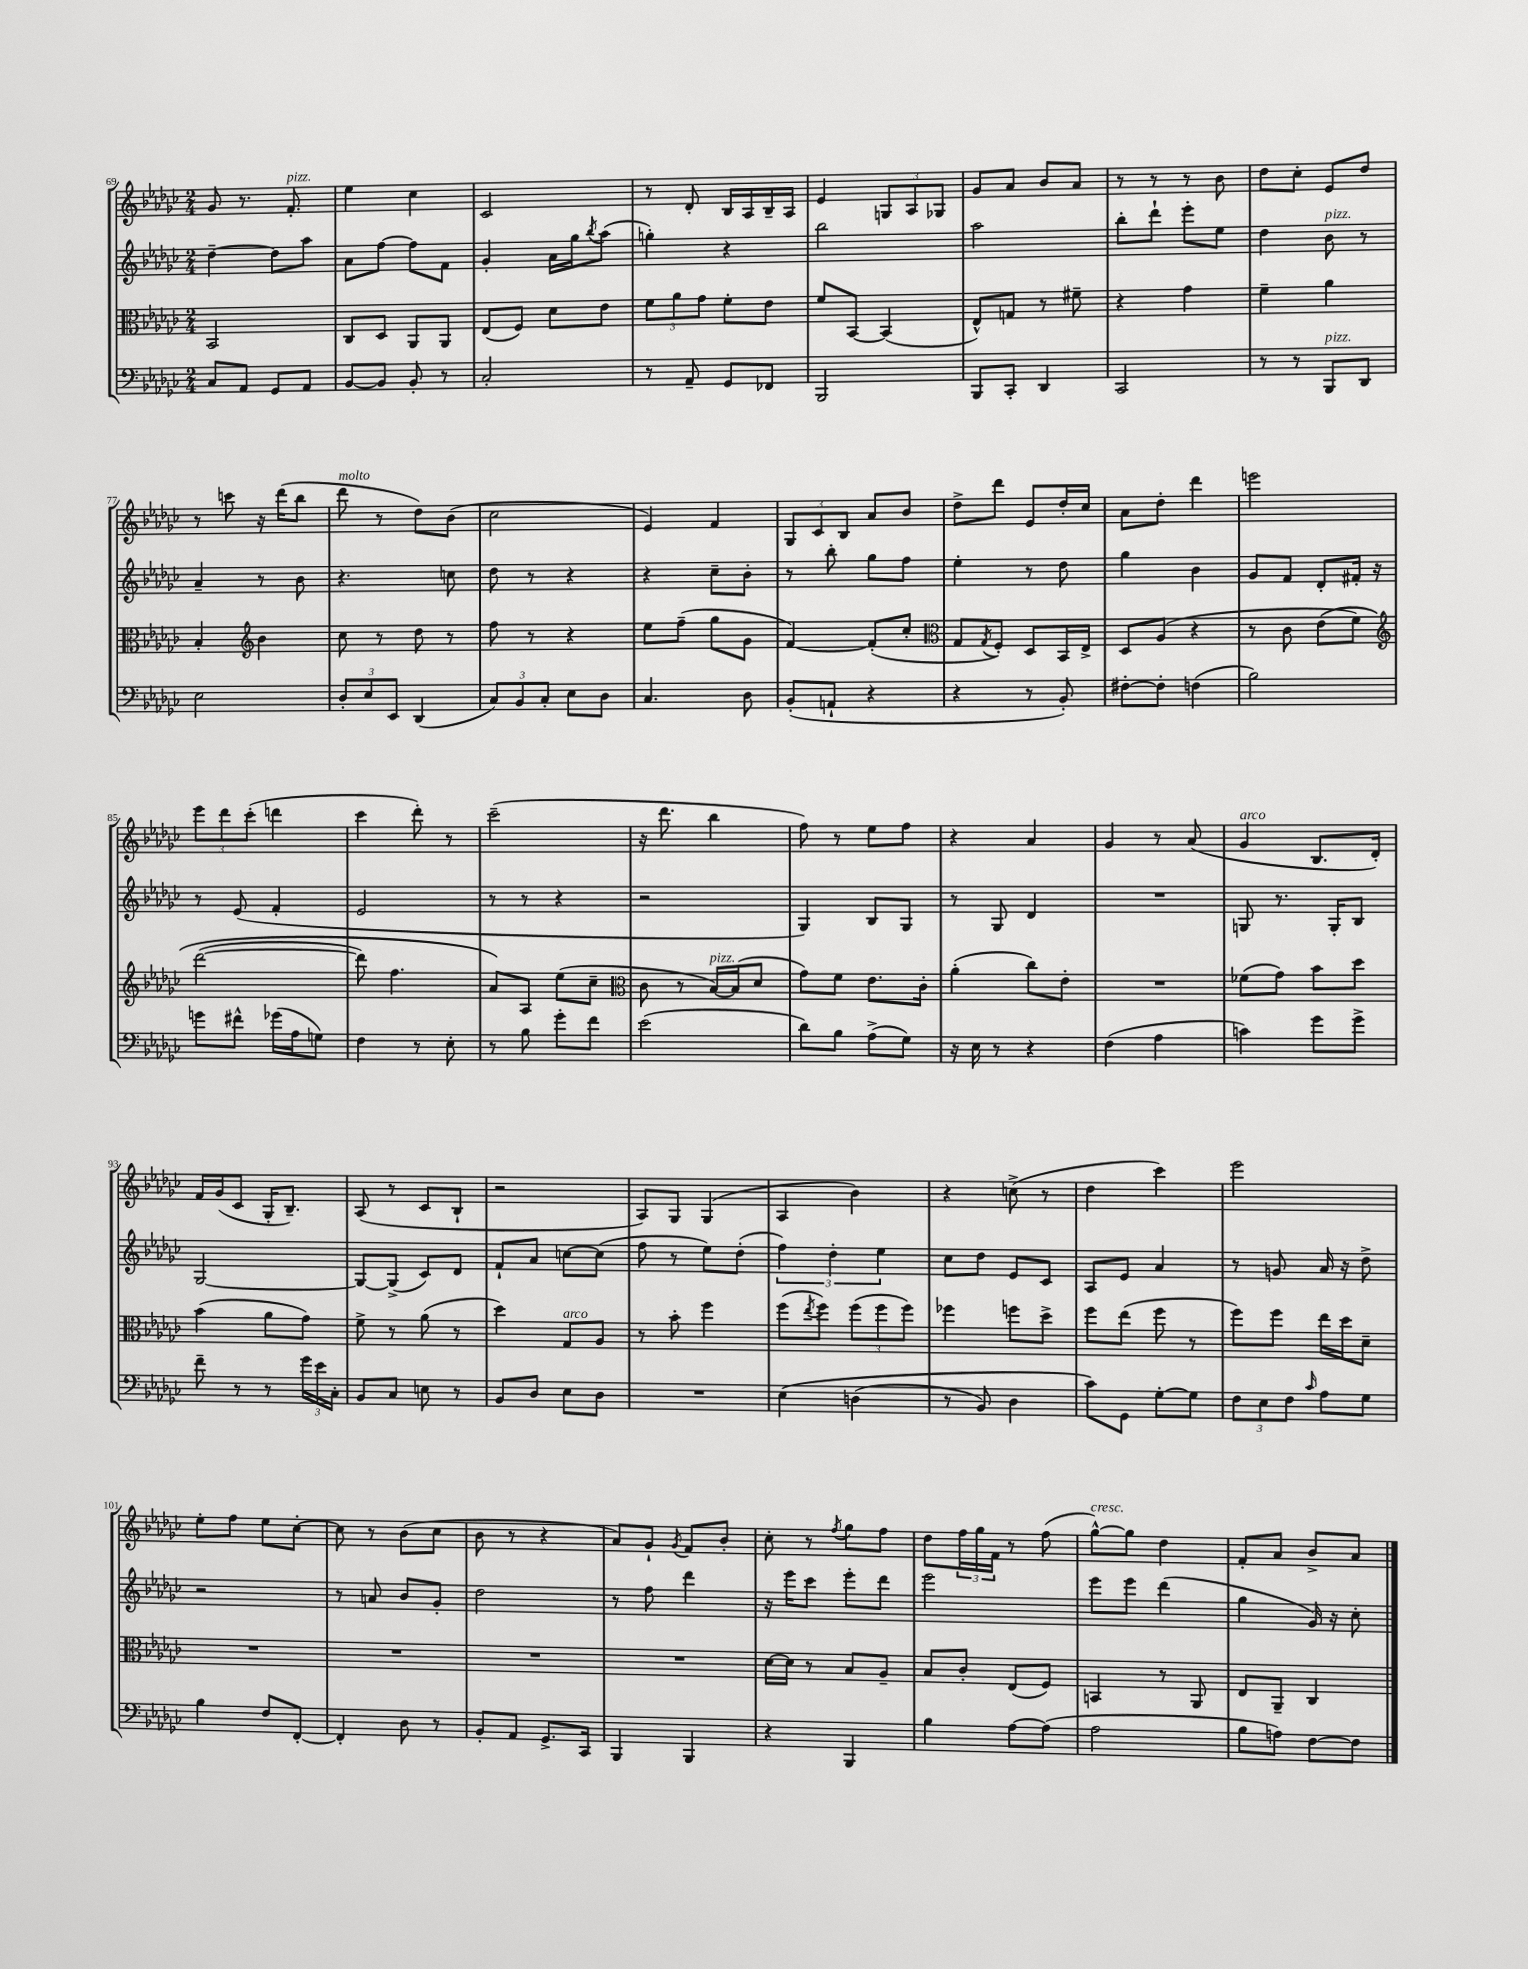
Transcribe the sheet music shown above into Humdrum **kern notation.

**kern	**kern	**kern	**kern
*part4	*part3	*part2	*part1
*staff4	*staff3	*staff2	*staff1
*clefF4	*clefC3	*clefG2	*clefG2
*k[b-e-a-d-g-c-]	*k[b-e-a-d-g-c-]	*k[b-e-a-d-g-c-]	*k[b-e-a-d-g-c-]
*M2/4	*M2/4	*M2/4	*M2/4
=69	=69	=69	=69
8C-/L	2BB-/	[4dd-~\	8g-/
8AA-/J	.	.	8.r
8GG-/L	.	8dd-\L]	.
!	!	!	!LO:TX:a:i:t=pizz.
.	.	.	8.f'/
8AA-/J	.	8aa-\J	.
=70	=70	=70	=70
[8BB-/L	8C-/L	8a-\L	4ee-\
8BB-/J]	8D-/J	[8ff\J	.
8BB-'/	8AA-/L	8ff\L]	4cc-\
8r	8AA-/J	8f\J	.
=71	=71	=71	=71
2C-'/	(8E-/L	4g-'/	2c-/
.	8F/J)	.	.
.	8d-\L	16a-\LL	.
.	.	16gg-\J	.
.	.	8qbb-/	.
.	8e-\J	(8aa-\J	.
=72	=72	=72	=72
8r	12f\L	4ggn'\)	8r
.	12a-\	.	.
8AA-~/	.	.	8d-'/
.	12g-\J	.	.
8GG-/L	8f'\L	4r	16B-/LL
.	.	.	16A-/
8FF-X/J	8e-\J	.	16B-~/
.	.	.	16A-/JJ
=73	=73	=73	=73
2BBB-/	8f/L	2bb-\	4e-/
.	[8BB-/J	.	.
.	(4BB-/]	.	12Gn/L
.	.	.	12A-/
.	.	.	12G-X/J
=74	=74	=74	=74
8BBB-/L	8E-^^/L)	2aa-\	8g-/L
8CC-'/J	8Gn/J	.	8a-/J
4DD-/	8r	.	8b-/L
.	8f#X~\	.	8a-/J
=75	=75	=75	=75
2CC-/	4r	8bb-'\L	8r
.	.	8ddd-`\J	8r
.	4g-\	8eee-'\L	8r
.	.	8ee-\J	8b-\
=76	=76	=76	=76
8r	4f~\	4dd-\	8dd-\L
8r	.	.	8cc-'\J
!	!	!LO:TX:a:i:t=pizz.	!
!LO:TX:a:i:t=pizz.	!	!	!
8BBB-/L	4a-\	8b-\	8e-/L
8DD-/J	.	8r	8dd-/J
!!LO:LB:g=z
=77	=77	=77	=77
2E-\	4B-'/	4a-~/	8r
.	.	.	8cccn\
*	*clefG2	*	*
.	4b-\	8r	16r
.	.	.	(16ddd-\KL
.	.	8b-\	8bb-\J
=78	=78	=78	=78
!	!	!	!LO:TX:a:i:t=molto
12D-'/L	8cc-\	4.r	8ddd-\
12E-/	.	.	.
.	8r	.	8r
12EE-/J	.	.	.
(4DD-/	8dd-\	.	8dd-\L)
.	8r	8ccn\	(8b-\J
=79	=79	=79	=79
12C-/L)	8ff\	8dd-\	2cc-\
12BB-/	.	.	.
.	8r	8r	.
12C-'/J	.	.	.
8E-\L	4r	4r	.
8D-\J	.	.	.
=80	=80	=80	=80
4.C-/	8ee-\L	4r	4e-/)
.	(8ff~\J	.	.
.	8gg-\L	8cc-~\L	4f/
8D-\	8g-\J	8b-'\J	.
=81	=81	=81	=81
(8BB-'/L	[4f/)	8r	12G-/L
.	.	.	12c-/
8AAn`/J	.	8bb-'\	.
.	.	.	12B-/J
4r	(8f'/L]	8gg-\L	8a-/L
.	8cc-'/J	8ff\J	8b-/J
=82	=82	=82	=82
*	*clefC3	*	*
4r	8G-/L	4ee-'\	8dd-^\L
.	8qG-/	.	.
.	8F'/J)	.	8ddd-\J
8r	8D-/L	8r	8e-/L
8BB-'/)	16BB-/L	8dd-\	16dd-'/L
.	16E-^/JJ	.	16cc-/JJ
=83	=83	=83	=83
[8F#X'\L	8D-/L	4gg-\	8a-\L
8F#'\J]	(8A-/J	.	8dd-'\J
(4Fn\	4r	4b-\	4ddd-\
=84	=84	=84	=84
2B-\)	8r	8g-/L	2eeen\
.	8c-\	8f/J	.
.	(8e-\L	8d-'/L	.
.	8f\J)	16f#X'/Jk	.
.	.	16r	.
!!LO:LB:g=z
=85	=85	=85	=85
*	*clefG2	*	*
8gn\L	([2ddd-\	8r	12eee-\L
.	.	.	12ddd-\
8f#X^^\J	.	(8e-/	.
.	.	.	(12ccc-'\J
(16g-X\LL	.	4f'/	4dddn\
16A-\J	.	.	.
8Gn\J)	.	.	.
=86	=86	=86	=86
4F\	8ddd-\])	2e-/	4ccc-\
.	4.ff\	.	.
8r	.	.	8ddd-'\)
8E-'\	.	.	8r
=87	=87	=87	=87
8r	8a-/L)	8r	(2ccc-~\
8B-\	8A-/J	8r	.
8g-'\L	(8ee-\L	4r	.
8f\J	8cc-~\J	.	.
=88	=88	=88	=88
*	*clefC3	*	*
(2e-\	8c-\	2r	16r
.	.	.	8.ddd-\
.	8r	.	.
!	!LO:TX:a:i:t=pizz.	!	!
.	[16B-/LL)	.	4bb-\
.	(16B-/J]	.	.
.	8d-/J	.	.
=89	=89	=89	=89
8d-\L)	8g-\L)	4G-/)	8ff\)
8B-\J	8f\J	.	8r
(8A-^\L	8.e-\L	8B-/L	8ee-\L
8G-\J)	.	8G-/J	8ff\J
.	16c-'\Jk	.	.
=90	=90	=90	=90
16r	(4a-'\	8r	4r
16E-\	.	.	.
8r	.	8G-/	.
4r	8cc-\L)	4d-/	4a-/
.	8e-'\J	.	.
=91	=91	=91	=91
(4F\	2r	2r	4g-/
4A-\	.	.	8r
.	.	.	(8a-/
=92	=92	=92	=92
!	!	!	!LO:TX:a:i:t=arco
4cn\)	(8f-X\L	8Gn/	4g-/
.	8g-\J)	8.r	.
8g-\L	8b-\L	.	8.B-/L
.	.	16G'/KL	.
8g-^\J	8dd-\J	8B-/J	.
.	.	.	16d-'/Jk)
!!LO:LB:g=z
=93	=93	=93	=93
8f~\	(4b-\	[2G-/	16f/LL
.	.	.	(16g-/J
8r	.	.	8c-/J
8r	8a-\L	.	16G-'/KL
.	.	.	8.B-~/J)
24g-\LL	8g-\J)	.	.
24e-\	.	.	.
24C-'\JJ	.	.	.
=94	=94	=94	=94
8BB-/L	8f^\	8G-/L_	(8A-/
8C-/J	8r	(8G-^/J]	8r
8En\	(8a-\	8c-/L)	8c-/L
8r	8r	8d-/J	8B-`/J
=95	=95	=95	=95
8BB-/L	4dd-\)	8f`/L	2r
8D-/J	.	8a-/J	.
!	!LO:TX:a:i:t=arco	!	!
8E-\L	8G-/L	[8ccn\L	.
8D-\J	8A-/J	(8cc\J]	.
=96	=96	=96	=96
2r	8r	8ff\	8A-/L)
.	8b-'\	8r	8G-/J
.	4ff\	8ee-\L)	(4G-/
.	.	(8dd-'\J	.
=97	=97	=97	=97
(4E-\	(8ff\L	6ff\)	4A-/
.	8qee-/	.	.
.	8ff\J)	.	.
.	.	6dd-'\	.
(4Dn\	(12ff\L	.	4b-\)
.	12ff\	6ee-\	.
.	12ff\J)	.	.
=98	=98	=98	=98
8r	4ff-X\	8cc-\L	4r
8BB-/)	.	8dd-\J	.
4D-\	8ffn\L	8e-/L	(8ccn^\
.	8dd-^\J	8c-/J	8r
=99	=99	=99	=99
8c-\L)	8ff\L	8A-/L	4dd-\
8GG-\J	(8ee-\J	8e-/J	.
[8G-'\L	8ff\	4a-/	4ccc-\)
8G-\J]	8r	.	.
=100	=100	=100	=100
12F\L	8ff\L)	8r	2eee-\
12E-\	.	.	.
.	8ff\J	8gn/	.
12F\J	.	.	.
16qqc-/	.	.	.
8A-\L	16ee-\LL	16a-/	.
.	16dd-\J	16r	.
8G-\J	8d-~\J	8dd-^\	.
!!LO:LB:g=z
=101	=101	=101	=101
4B-\	2r	2r	8ee-'\L
.	.	.	8ff\J
8F/L	.	.	8ee-\L
[8FF'/J	.	.	[8cc-'\J
=102	=102	=102	=102
4FF'/]	2r	8r	8cc-\]
.	.	8an/	8r
8D-\	.	8b-/L	(8b-\L
8r	.	8g-'/J	8cc-\J
=103	=103	=103	=103
8BB-'/L	2r	2dd-\	8b-\
8AA-/J	.	.	8r
8.GG-^/L	.	.	4r
16CC-/Jk	.	.	.
=104	=104	=104	=104
4BBB-/	2r	8r	8a-/L)
.	.	8ff\	8g-`/J
.	.	.	8qg-/
4BBB-/	.	4ddd-\	8f/L
.	.	.	8b-'/J
=105	=105	=105	=105
4r	[16d-\LL	16r	8cc-'\
.	16d-\JJ]	16eee-\KL	.
.	8r	8ccc-\J	8r
.	.	.	8qff/
4BBB-/	8B-/L	8eee-'\L	8gg-\L
.	8A-~/J	8ddd-\J	8ff\J
=106	=106	=106	=106
4B-\	8B-/L	2eee-\	8dd-\L
.	8c-'/J	.	24ff\L
.	.	.	24gg-\
.	.	.	24f\JJ
[8A-\L	(8E-/L	.	8r
(8A-\J]	8F/J)	.	(8ff\
=107	=107	=107	=107
!	!	!	!LO:TX:a:i:t=cresc.
2A-\	4BBn/	8eee-\L	[8gg-^^\L)
.	.	8eee-\J	8gg-\J]
.	8r	(4ddd-\	4dd-\
.	8AA-/	.	.
=108	=108	=108	=108
8B-\L	8E-/L	4gg-\	8f'/L
8An\J)	8AA-~/J	.	8a-/J
[8F\L	4C-/	16g-/)	8b-^/L
.	.	16r	.
8F\J]	.	8cc-'\	8a-/J
==	==	==	==
*-	*-	*-	*-
